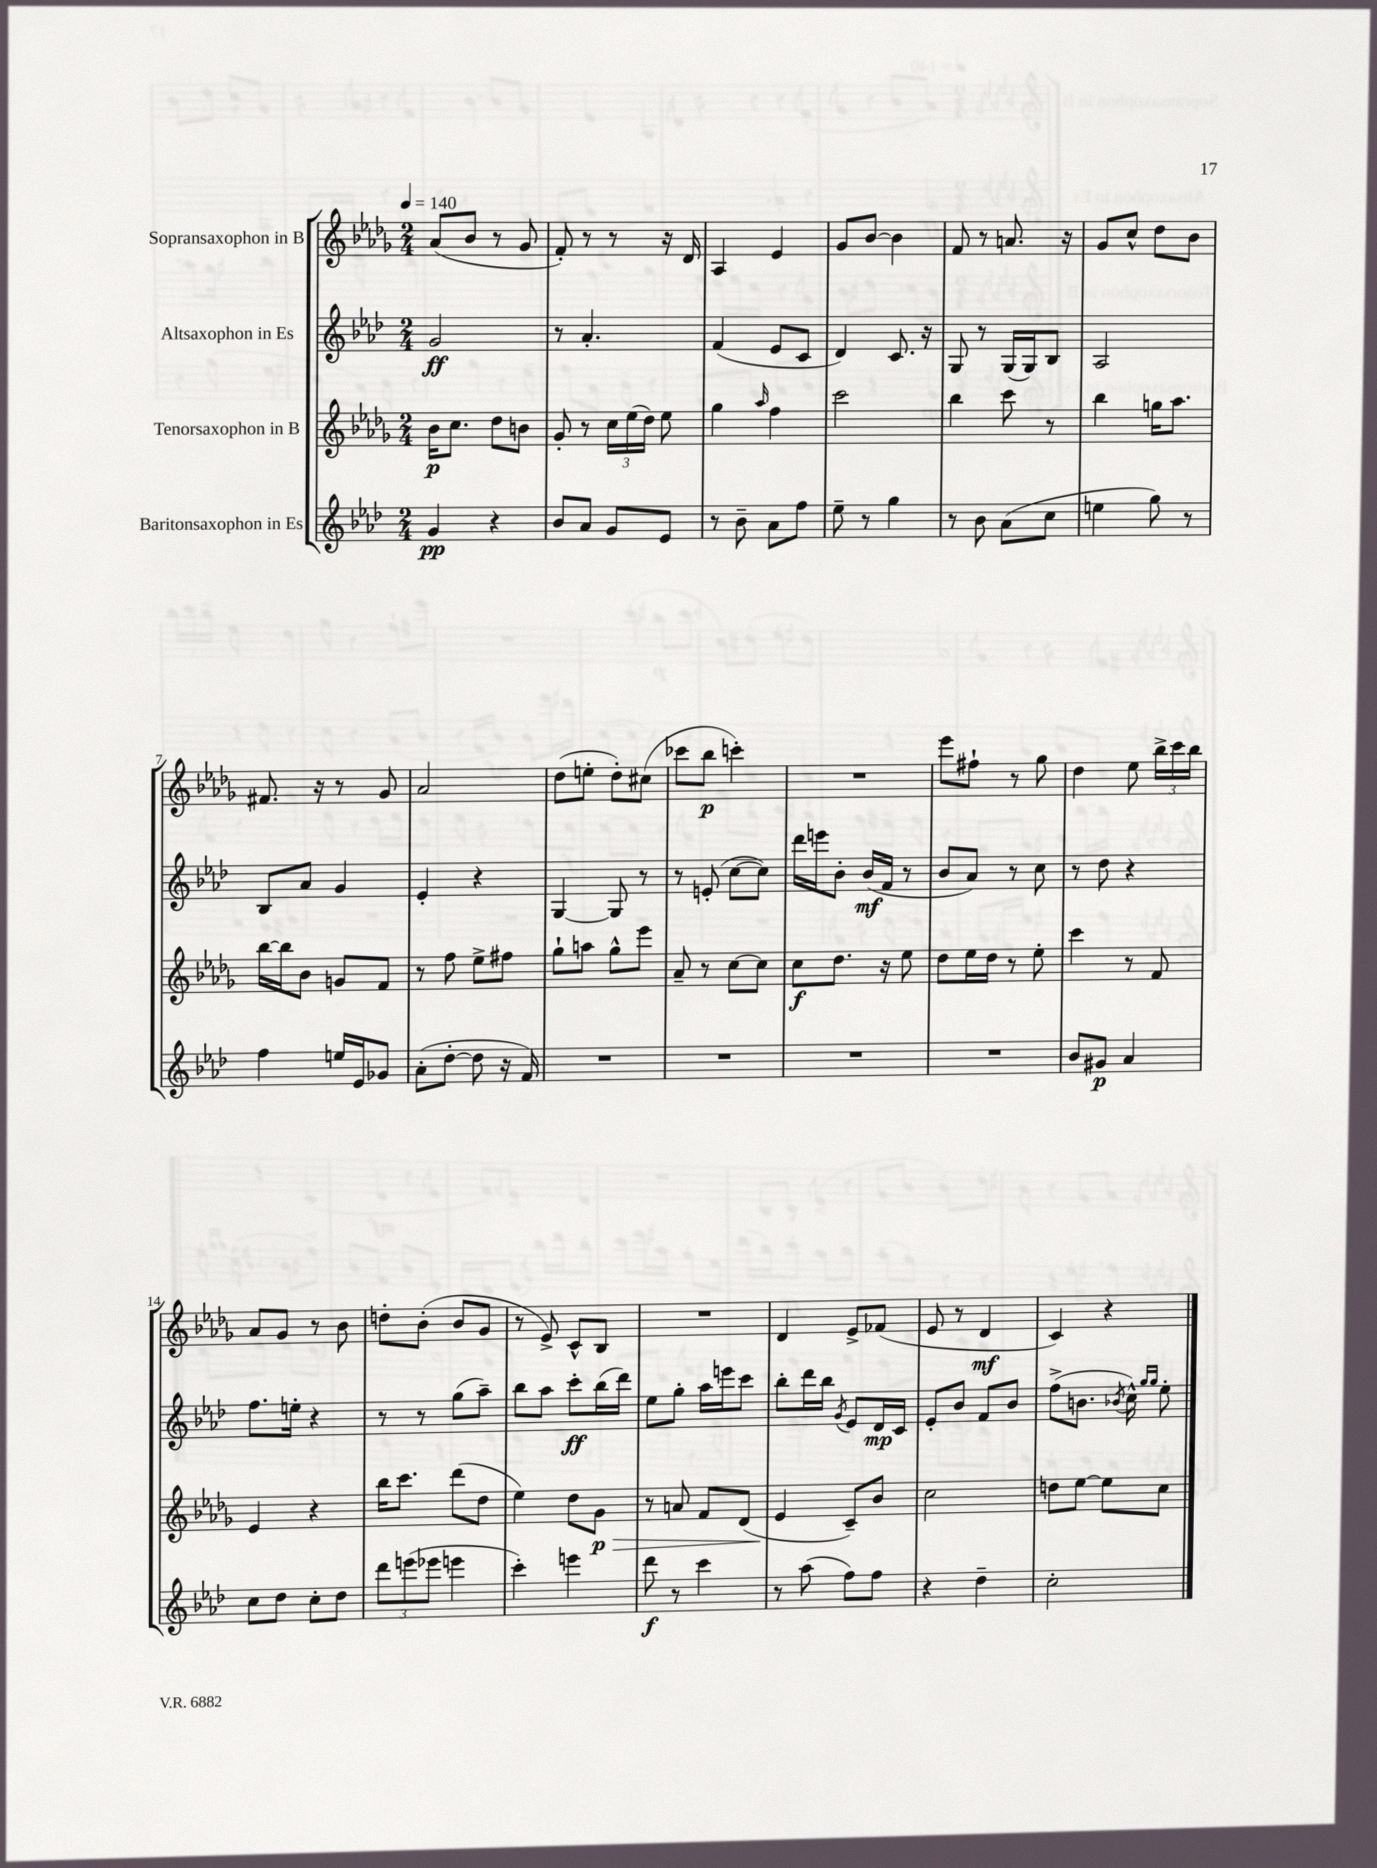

**kern	**kern	**kern	**kern
*staff4	*staff3	*staff2	*staff1
*clefG2	*clefG2	*clefG2	*clefG2
*k[b-e-a-d-]	*k[b-e-a-d-g-]	*k[b-e-a-d-]	*k[b-e-a-d-g-]
*M2/4	*M2/4	*M2/4	*M2/4
*MM140	*MM140	*MM140	*MM140
4g/	16b-\LK	2g/	(8a-/L
.	8.cc\J	.	.
.	.	.	8b-/J
4r	8dd-\L	.	8r
.	8b\J	.	8g-/
=	=	=	=
8b-/L	8g-'/	8r	8f'/)
8a-/J	8r	4.a-'/	8r
8g/L	24cc\LL	.	8r
.	(24ee-\	.	.
.	24dd-\JJ)	.	.
8e-/J	8ee-\	.	16r
.	.	.	16d-/
=	=	=	=
8r	4gg-\	(4f/	4A-/
8b-~\	.	.	.
.	16qqaa-/	.	.
8a-\L	4ff\	8e-/L	4e-/
8ff\J	.	8c/J	.
=	=	=	=
8ee-~\	2ccc\	4d-/)	8g-/L
8r	.	.	[8b-/J
4gg\	.	8.c/	4b-\]
.	.	16r	.
=	=	=	=
8r	4bb-\	8G/	8f/
8b-\	.	8r	8r
(8a-\L	8ccc\	(16G/LL	8.a/
.	.	16G/J)	.
8cc\J	8r	8B-/J	.
.	.	.	16r
=	=	=	=
4ee\	4bb-\	2A-/	8g-/L
.	.	.	8cc^^/J
8gg\)	16gg\LK	.	8dd-\L
.	8.aa-\J	.	.
8r	.	.	8b-\J
=	=	=	=
4ff\	[16bb-\LL	8B-/L	8.f#/
.	16bb-\]J	.	.
.	8b-\J	8a-/J	.
.	.	.	16r
16ee/LL	8g/L	4g/	8r
16e-/J	.	.	.
8g-/J	8f/J	.	8g-/
=	=	=	=
(8a-'\L	8r	4e-'/	2a-/
[8dd-'\J	8ff\	.	.
8dd-\]	8ee-^\L	4r	.
16r	8ff#\J	.	.
16f/)	.	.	.
=	=	=	=
2r	8gg-`\L	[4G/	(8dd-\L
.	8aa\J	.	8ee'\J
.	8gg-^^\L	8G/]	8dd-'\L)
.	8eee-\J	8r	(8cc#\J
=	=	=	=
2r	8a-~/	8r	8ccc-\L
.	8r	(8e'/	8bb-\J
.	[8cc\L	[8cc\L	4ccc'\)
.	8cc\]J	8cc\]J)	.
=	=	=	=
2r	8cc\L	16ddd-\LL	2r
.	.	16eee\J	.
.	8.dd-\J	8b-'\J	.
.	.	(16b-/LL	.
.	16r	16f/JJ	.
.	8ee-\	8r	.
=	=	=	=
2r	8dd-\L	8b-/L	8eee-\L
.	16ee-\L	8a-/J)	8ff#`\J
.	16dd-\JJ	.	.
.	8r	8r	8r
.	8ee-'\	8cc\	8gg-\
=	=	=	=
8b-/L	4ccc\	8r	4dd-\
8g#/J	.	8dd-\	.
4a-/	8r	4r	8ee-\
.	8f/	.	24bb-^\LL
.	.	.	24ccc\
.	.	.	24bb-\JJ
=	=	=	=
8cc\L	4e-/	8.ff\L	8a-/L
8dd-\J	.	.	8g-/J
.	.	16ee'\Jk	.
8cc'\L	4r	4r	8r
8dd-\J	.	.	8b-\
=	=	=	=
12ddd-\L	16bb-\LK	8r	8dd'\L
.	8.ccc\J	.	.
(12eee\	.	.	.
.	.	8r	(8b-'\J
12eee-\J	.	.	.
4eee\	(8ddd-\L	(8gg\L	8b-/L
.	8dd-\J	8aa-~\J)	8g-/J
=	=	=	=
4ccc'\)	4ee-\)	8bb-\L	8r
.	.	8aa-\J	8e-^/)
4eee\	8dd-\L	8ccc'\L	8c^^/L
.	8g-\J	(16bb-\L	8B-/J
.	.	16ddd-\JJ)	.
=	=	=	=
8ddd-\	8r	8ee-\L	2r
8r	8a/	8gg'\J	.
4ccc\	8f/L	16aa-\LL	.
.	.	16eee\J	.
.	(8d-/J	8ccc\J	.
=	=	=	=
8r	4e-/	8bb-'\L	4d-/
(8aa-\	.	16ddd-\L	.
.	.	16bb-\JJ	.
.	.	8qg/	.
8ff\L)	8c~/L)	8e-/L	8e-^/L
8ff\J	8b-/J	16d-/L	(8f-/J
.	.	16c/JJ	.
=	=	=	=
4r	2cc\	8e-'/L	8e-/
.	.	8b-/J	8r
4dd-~\	.	8f/L	4d-/
.	.	8b-/J	.
=	=	=	=
2cc'\	8dd\L	(8ff^\L	4c/)
.	[8ee-\J	8.b\J	.
.	8ee-\]L	.	4r
.	.	8qb-/	.
.	.	16cc^^\)	.
.	.	16qqgg/LL	.
.	.	16qqgg/JJ	.
.	8cc\J	8ee-'\	.
==	==	==	==
*-	*-	*-	*-
